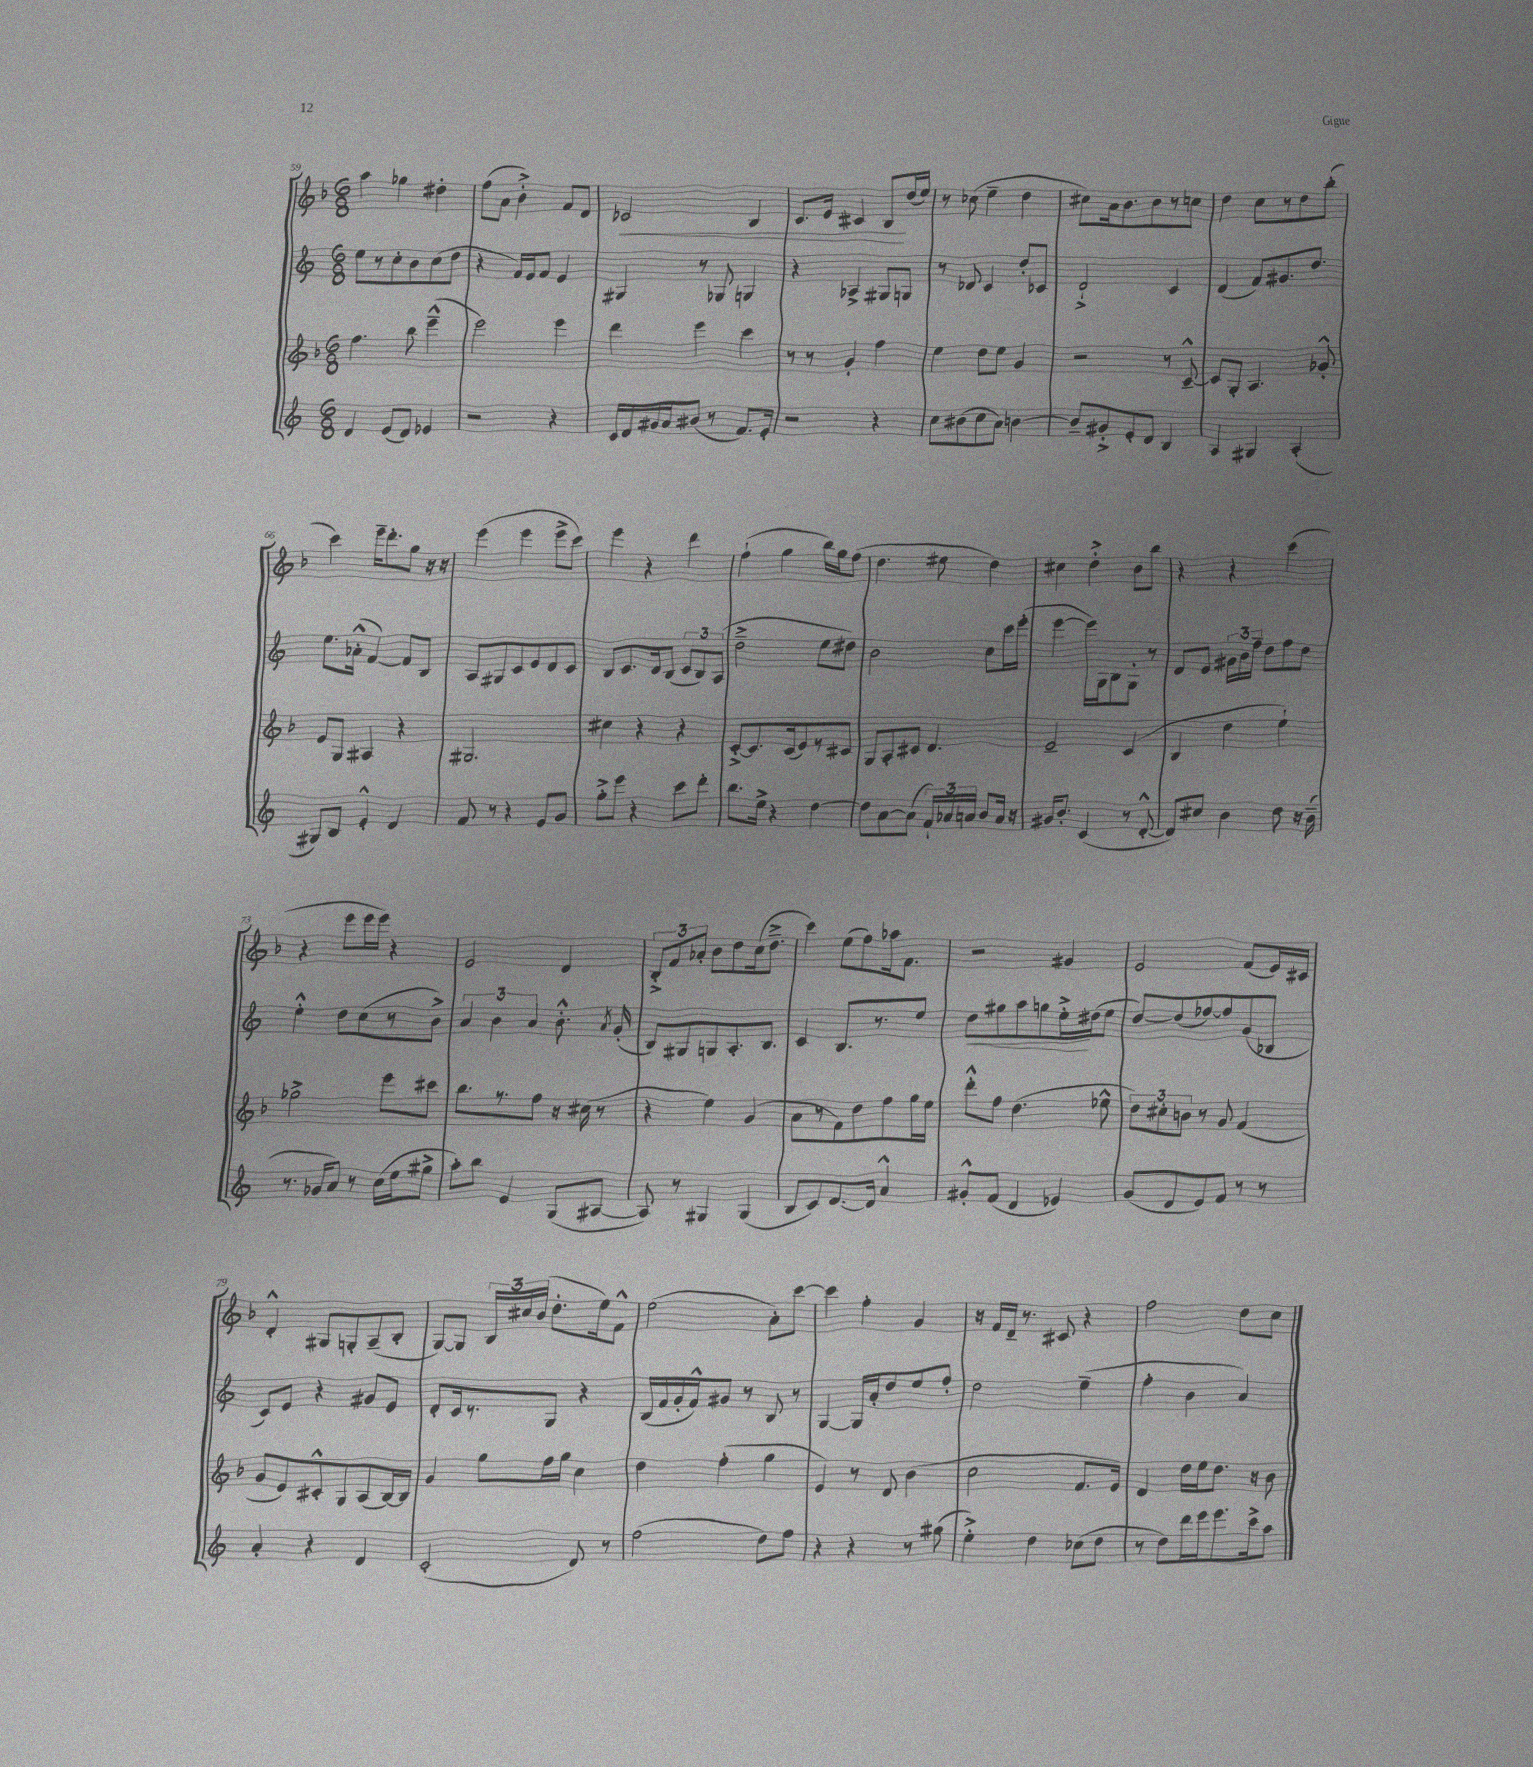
<<
\new StaffGroup <<
\new Staff = "s0" {
    \clef treble \key f \major \numericTimeSignature \time 6/8
    \autoBeamOff a''4 ges''4 dis''4-. |
    f''8[( a'8] bes'4-.->) f'8[ d'8] |
    ces'2\< bes4 |
    c'8.[ e'16] cis'4 bes8[\! d''16( e''16]) |
    r8 ces''8( e''4-- d''4 |
    cis''8[) a'16 bes'8. bes'8 r8 c''8] |
    d''4 c''8[ r8 d''8 bes''8]-.( |
    c'''4) e'''16[-- d'''8.-. g''8] r16 r16 |
    e'''4( e'''4 e'''8[-> c'''8]) |
    e'''4 r4 d'''4 |
    f''4-!( g''4 bes''16[) g''16 f''8]( |
    d''4. eis''8 d''4) |
    cis''4 d''4-.-> bes'8[ bes''8] |
    r4 r4 c'''4( |
    r4 e'''8[ e'''16 e'''16]) r4 |
    e'2 d'4 |
    \tuplet 3/2 { bes8[-.-> f'8 aes'8]-. } bes'8[ d''8 c''16( d''8.]---> |
    c'''4) e''8[( f''8) aes''16 f'8.] |
    r2 gis'4 |
    e'2 f'8[( e'16) cis'16] |
    d'4-.-^ gis8[ g8-. a8--( bes8]-. |
    g8[~) g8] \tuplet 3/2 { bes16[ cis''16 bes'16]( } d''8.[-. e''16) f'8]-^ |
    e''2( a'8[-.) c'''8]~ |
    c'''4 f''4-. g'4 |
    r16 f'16[ d'16]-- r8. cis'8 r4 |
    f''2 d''8[ c''8] \bar "|." |
}
\new Staff = "s1" {
    \clef treble \key c \major \numericTimeSignature \time 6/8
    \autoBeamOff e''8[ r8 c''8-. b'8 c''8( d''8] |
    r4 f'16[) e'16 f'8] e'4 |
    gis4 r8 ges8 g4 |
    r4 aes4-> gis8[ g8] |
    r8 des'8 c'4 d''8[-. ces'8] |
    d'2-!-> c'4 |
    d'4( f'8[) gis'8. d''8.] |
    e''8.[ aes'16]-.-^( f'4~) f'8[ b8] |
    a8[ gis8 c'8 e'8 d'8 c'8] |
    b8[ c'8. d'16 b8]( \tuplet 3/2 { c'8[ b8) a8]( } |
    d''2---> e''8[ dis''8]) |
    b'2 c''8[ c'''16 e'''16]-.( |
    e'''4~ e'''16[) g16 b8 g8]-. r8 |
    d'8[ e'8] \tuplet 3/2 { gis'16[ b'16 f''16]-- } d''8[ f''8 d''8] |
    e''4-.-^ d''8[ c''8( r8 b'8]->) |
    \tuplet 3/2 { a'4 b'4 a'4 } b'8.-.-^ \acciaccatura { a'8 } g'16-.( |
    b8[) gis8 g8 a8.-. b8.] |
    c'4 b8.[ r8. e''8] |
    d''8[\< gis''8 a''8 g''8 e''16-.->\! dis''16( e''8] |
    d''8[~) d''8( fes''8~) fes''8 g'8( bes8] |
    c'8[) e'8] r4 gis'8[ e'8] |
    d'8[-. c'16 r8. g8] r4 |
    b16[( f'16 g'16-. f'16-^) gis'8] r8 b8 r8 |
    g4~ g16[ a'16-. d''8 e''8 f''8]-. |
    d''2 e''4--( |
    f''4-. b'4 a'4) \bar "|." |
}
\new Staff = "s2" {
    \clef treble \key f \major \numericTimeSignature \time 6/8
    \autoBeamOff f''4. bes''8 e'''4---^( |
    e'''2) e'''4 |
    d'''4 e'''4 c'''4 |
    r8 r8 g'4-. f''4 |
    e''4 d''8[ e''8] g'4 |
    r2 r8 c'8~---^ |
    c'8[ g8]-. a4. ges'8-.-^ |
    e'8[ g8] ais4 r4 |
    gis2. |
    cis''4 r4 r4 |
    c'8[~-.-> c'8. c'16( e'8) r8 cis'8] |
    g8[ a8-. cis'8] d'4. |
    e'2-- c'4( |
    bes4 d''4 e''4-!) |
    ges''2-> e'''8[ cis'''8] |
    bes''8.[ r8. f''8] r16 cis''16( r8 |
    r4 e''4) g'4( |
    a'8[ r8 f'8) d''8 f''8 g''16 e''16] |
    d'''8[-.-^ f''8] d''4.( ees''8-^ |
    \tuplet 3/2 { d''8[) cis''8-. b'8] } r8 g'8 f'4( |
    g'8[ e'8) cis'8-.-^ g8 a8( bes16~) bes16] |
    g'4 g''8[ f''16 g''16] c''4 |
    d''4 f''4-.( g''4 |
    e'4) r8 d'8 bes'4( |
    c''2 f'8.[ e'16]) |
    d'4 d''16[ e''16 d''8.] r16 bes'8 \bar "|." |
}
\new Staff = "s3" {
    \clef treble \key c \major \numericTimeSignature \time 6/8
    \autoBeamOff d'4 e'8[( d'8]) ees'4 |
    r2 r4 |
    c'16[ d'16 gis'16 a'16 bis'8]( r8 f'8.[) e'16]-. |
    r2 r4 |
    c''8[ bis'8( c''8 a'8]) b'4~ |
    b'8[-- gis'8-.-> e'8-. d'8] b4 |
    a4 gis4 a4-.( |
    gis8[) b8] e'4-.-^ d'4 |
    f'8 r8 r4 e'8[ g'8] |
    g''8[-.-> e'''8] r4 c'''8[ d'''8]-. |
    b''8.[ e''16]-> r4 d''4~ |
    d''8[ a'8~ a'8]( \tuplet 3/2 { f'16[-!) aes'16 a'16] } b'8[ a'16] r16 |
    gis'16[ b'8.]-. c'4( r8 d'8~-.-^ |
    d'8[) cis''8] b'4 d''8 r16 b'16--( |
    r8. ges'16[ a'8]) r8 c''16[( e''16 gis''8]-> |
    a''8[-.) b''8] e'4 g8[( ais8]~ |
    ais8) r8 gis4 gis4( |
    b8[ c'8) d'8.~ d'16] a'4-^ |
    gis'8[-.-^ f'8]( d'4 ees'4) |
    g'8[( d'8 e'8) f'8] r8 r8 |
    a'4-. r4 d'4 |
    c'2-.( d'8) r8 |
    f''2( d''8[) f''8] |
    r4 r4 r8 gis''8( |
    e''4-.->) d''4 ces''8[( d''8] |
    r8 d''8[) d'''16 e'''16 e'''8. c'''16-> a''8] \bar "|." |
}
>>
>>
\layout { \context { \Score currentBarNumber = #59 } }
